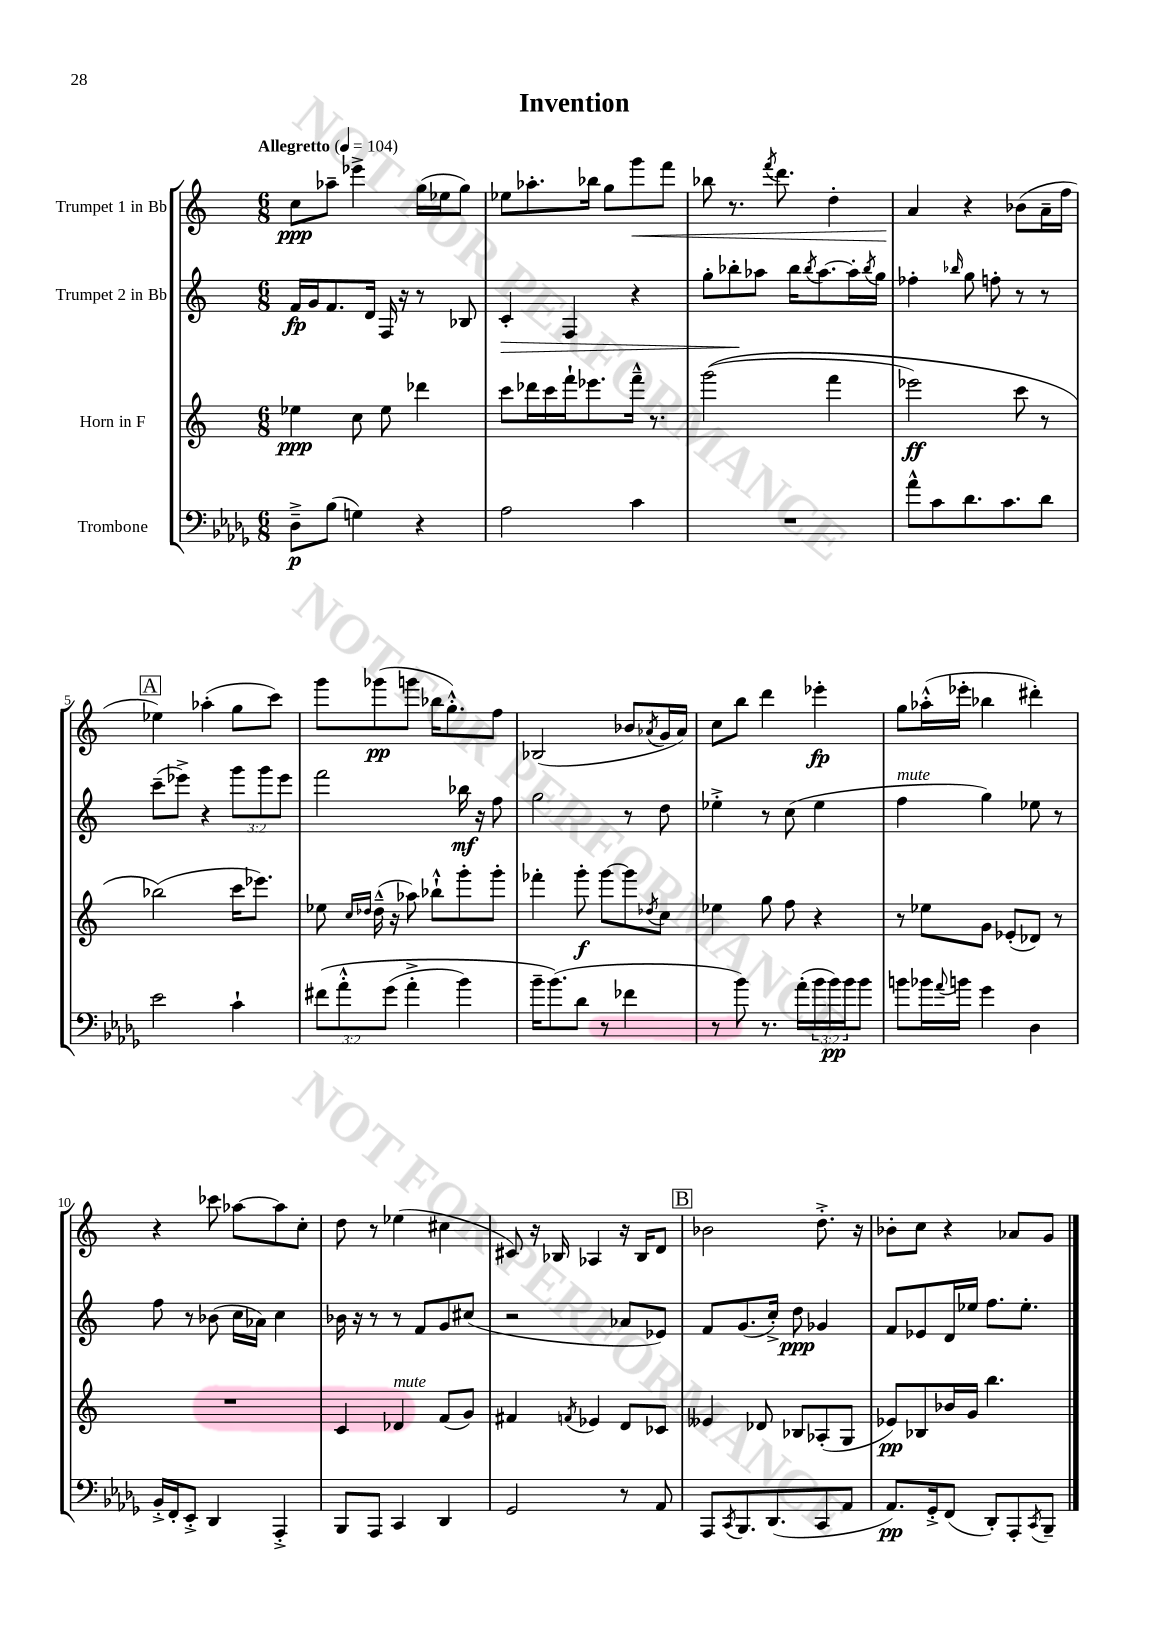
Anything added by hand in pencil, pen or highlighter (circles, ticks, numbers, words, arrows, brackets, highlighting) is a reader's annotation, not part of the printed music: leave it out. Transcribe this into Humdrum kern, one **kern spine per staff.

**kern	**kern	**kern	**kern
*staff4	*staff3	*staff2	*staff1
*clefF4	*clefG2	*clefG2	*clefG2
*k[b-e-a-d-g-]	*k[]	*k[]	*k[]
*M6/8	*M6/8	*M6/8	*M6/8
*MM104	*MM104	*MM104	*MM104
8D-~^	4ee-	16f	8cc
.	.	16g	.
(8B-	.	8.f	8aa-~
4G)	8cc	.	4eee-^
.	.	16d	.
.	8ee-	16F	.
.	.	16r	.
4r	4ddd-	8r	(16gg
.	.	.	16ee-
.	.	8B-	8gg)
=	=	=	=
2A-	8ccc	4c'	8ee-
.	16ddd-	.	8.aa-'
.	16ccc	.	.
.	16fff`	4F	.
.	8.eee-	.	16bb-
.	.	.	8gg
4c	16fff~^^	4r	8ggg
.	8.r	.	.
.	.	.	8fff
=	=	=	=
2.r	&((2ggg	8gg'	8bb-
.	.	8bb-'	8.r
.	.	8aa-	.
.	.	.	8qfff
.	.	.	8.ddd
.	.	16bb-	.
.	.	8qbb-	.
.	.	[8.aa-	.
.	4fff	.	4dd'
.	.	16aa-']	.
.	.	8qbb-	.
.	.	16gg	.
=	=	=	=
8a-^^	2eee-)	4ff-'	4a
8c	.	.	.
.	.	16qqbb-	.
8.d-	.	8gg	4r
.	.	8ff'	.
8.c	.	.	.
.	8ccc	8r	(8b-
8d-	8r	8r	16a~
.	.	.	16ff
=	=	=	=
2e-	(2bb-&)	(8ccc~	4ee-)
.	.	8eee-^)	.
.	.	4r	(4aa-'
4c`	16ccc	12ggg	8gg
.	8.eee-)	.	.
.	.	12ggg	.
.	.	.	8ccc)
.	.	12eee-	.
=	=	=	=
&(12f#	8ee-	2fff	8ggg
12a-'^^	.	.	.
.	16qqcc	.	.
.	16qqdd-	.	.
.	(16dd-~^^	.	(8ggg-
(12g-	.	.	.
.	16r	.	.
4a-'^	8aa-)	.	8ggg
.	8bb-`^^	.	16bb-
.	.	.	8.gg'^^)
4b-)	8ggg'	16bb-	.
.	.	16r	.
.	8ggg'	8ff	8ff
=	=	=	=
16b-~	4fff-'	2gg	(2B-
(8.b-&)	.	.	.
8d-	8ggg'	.	.
8r	[8ggg	.	.
4f-	8ggg]	8r	8b-
.	8qdd-	.	8qa-
.	8cc	8dd	16g
.	.	.	16a-)
=	=	=	=
8r	4ee-	4ee-'^	8cc
8b-)	.	.	8bb
8.r	8gg	8r	4ddd
.	8ff	(8cc	.
(16a-'	.	.	.
24b-	4r	4ee-	4eee-'
24b-)	.	.	.
24b-	.	.	.
8b-	.	.	.
=	=	=	=
8b	8r	4ff	8gg
16b-	8ee-	.	(16aa-'^^
8qqa-	.	.	.
16b	.	.	16eee-'
4g-	8g	4gg)	4bb-
.	(8e-'	.	.
4D-	8d-)	8ee-	4ddd#')
.	8r	8r	.
=	=	=	=
16BB-'^	2.r	8ff	4r
16FF'	.	.	.
8EE-'^	.	8r	.
4DD-	.	(8b-	8ccc-
.	.	16cc	[8aa-
.	.	16a-)	.
4AAA-'^	.	4cc	8aa-]
.	.	.	8cc'
=	=	=	=
8BBB-	4c	16b-	8dd
.	.	16r	.
8AAA-	.	8r	8r
4CC	4d-	8r	(4ee-
.	.	8f	.
4DD-	(8f	8g	4cc#
.	8g)	(8cc#	.
=	=	=	=
2GG-	4f#	2r	8c#)
.	.	.	16r
.	.	.	16B-
.	8qf	.	.
.	4e-	.	4A-
8r	8d	8a-	16r
.	.	.	16B-
8AA-	8c-	8e-)	8d
=	=	=	=
8AAA-	4e--	8f	2b-
8qCC	.	.	.
8.BBB-	.	(8.g	.
.	8d-	.	.
(8.DD-	.	16cc'^)	.
.	8B-	8dd	.
8CC	(8A-'	4g-	8.dd'^
8AA-	8G	.	.
.	.	.	16r
=	=	=	=
8.AA-)	8e-)	8f	8b-'
.	8B-	8e-	8cc
16GG-'^	.	.	.
(8FF	16b-	16d	4r
.	16g	16ee-	.
8DD-')	4.bb	8.ff	.
8AAA-'	.	.	8a-
.	.	8.ee-'	.
8qCC	.	.	.
8BBB-~	.	.	8g
==	==	==	==
*-	*-	*-	*-
